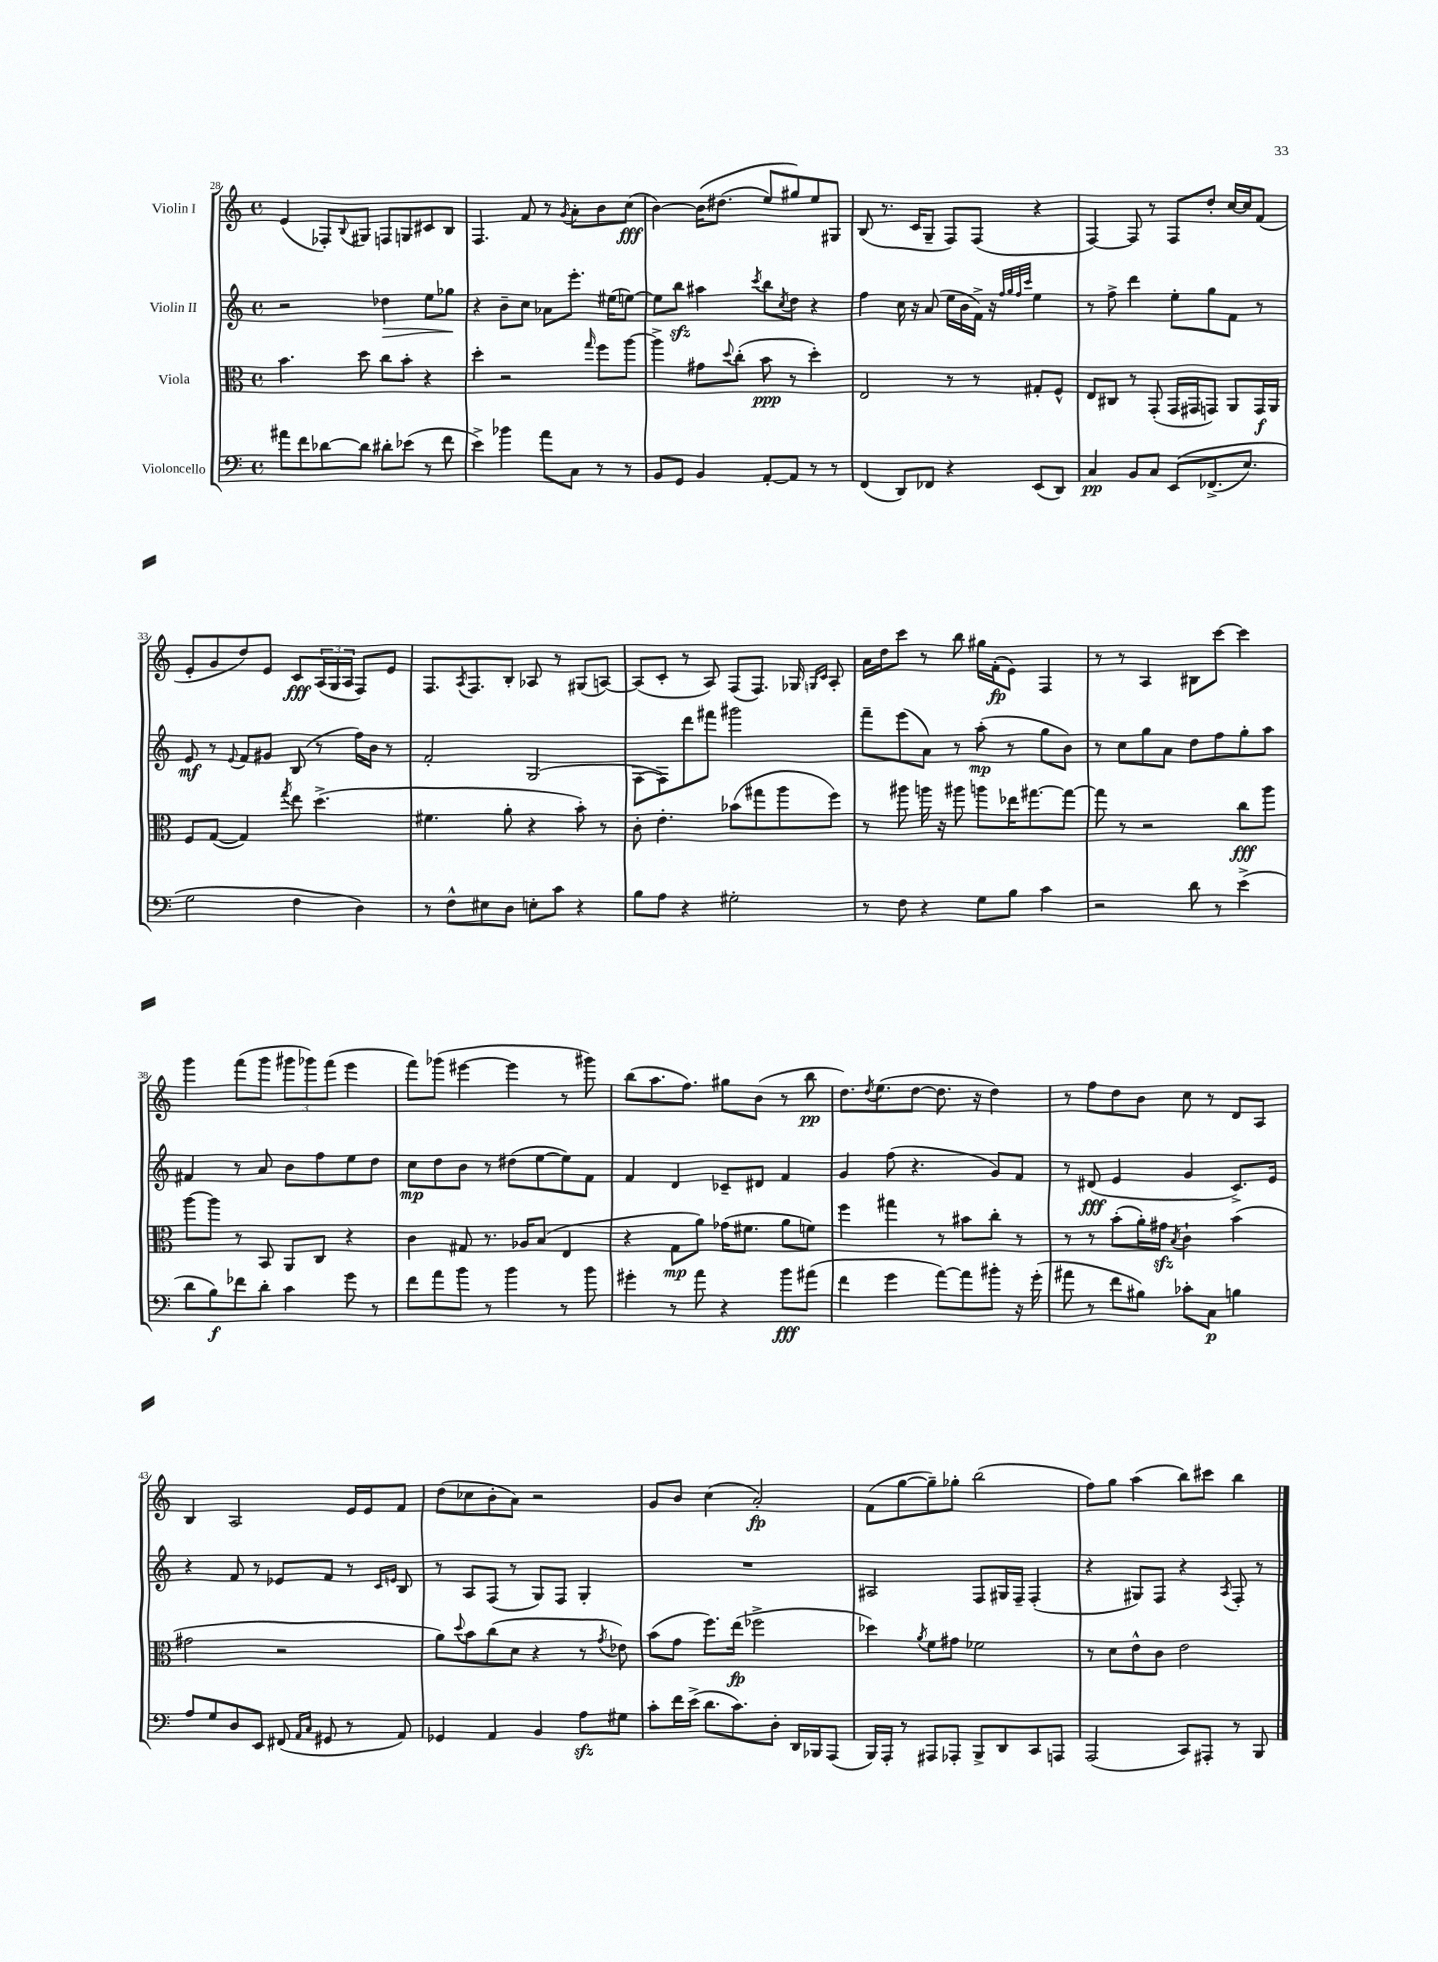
<<
\new StaffGroup <<
\new Staff = "s0" \with { instrumentName = "Violin I" } {
    \clef treble \key c \major \defaultTimeSignature \time 4/4
    e'4( fes8-.) \appoggiatura { b8 } gis8 f8 g8 cis'8 b8 |
    f4. f'8 r8 \acciaccatura { g'8 } a'8-. b'8 c''8\fff( |
    b'4~) b'16\( dis''8.( e''8) gis''8\) e''8 gis8 |
    b8( r8. c'16 g8-- f8) f8( r4 |
    f4~) f8 r8 f8 d''8-. c''16~ c''16 f'8( |
    e'8-. g'8 d''8) e'8 c'8\fff \tuplet 3/2 { a16( g16 a16 } f8) e'8 |
    f8. \acciaccatura { a8 } f8. b8-. aes8 r8 gis8( a8~) |
    a8( c'8-. r8 a8) f8( f8.) ges16 \grace { g16 c'16 } a8-. |
    a'16 d''16 c'''8 r8 b''8 gis''16 f'16-.\fp( e'8) f4 |
    r8 r8 a4 bis8 c'''8~ c'''4 |
    g'''4 f'''8( g'''8 \tuplet 3/2 { gis'''8 ges'''8) f'''8( } e'''4 |
    f'''8) ges'''8( eis'''4~ eis'''4 r8 gis'''8) |
    b''8( a''8. f''8.) gis''8 b'8( r8 b''8\pp |
    d''8.) \acciaccatura { d''8 } e''8.( d''8~ d''8. r16 d''4) |
    r8 f''8 d''8 b'8 c''8 r8 d'8 a8 |
    b4 a2 e'16 e'16 f'8 |
    d''8( ces''8 b'8-. a'8) r2 |
    g'8 b'8 c''4( a'2-.\fp) |
    f'8( g''8~ g''8--) ges''8-. b''2( |
    f''8) g''8 a''4( b''8) cis'''8 b''4 \bar "|." |
}
\new Staff = "s1" \with { instrumentName = "Violin II" } {
    \clef treble \key c \major \defaultTimeSignature \time 4/4
    r2 des''4\> e''8 ges''8\! |
    r4 b'8-- c''8 aes'8 e'''8.-. eis''16( e''8~) |
    e''8 b''8\sfz ais''4 \acciaccatura { c'''8 } b''8 \acciaccatura { c''8 } d''8 r4 |
    f''4 c''16 r16 a'8( e''16 b'16 f'16->) r16 \grace { f''32 g''32 f''32 c'''32 } e''4 |
    r8 f''8-> d'''4 e''8-. g''8 f'8 r8 |
    e'8\mf r8 \appoggiatura { e'8 } f'8 gis'8 b8( r8 f''16) b'16 r8 |
    f'2-. g2( |
    f8~ f8) d'''8 fis'''8 gis'''2 |
    f'''8-- e'''8( a'8) r8 a''8-.\mp( r8 g''8 b'8) |
    r8 c''8 g''8 a'8 d''8 f''8 g''8-. a''8 |
    fis'4 r8 a'8 b'8 f''8 e''8 d''8 |
    c''8\mp d''8 b'8 r8 dis''8( e''8~ e''8) f'8 |
    f'4 d'4 ces'8-- dis'8 f'4 |
    g'4 f''8( r4. g'8) f'8 |
    r8 dis'8\fff( e'4 g'4 c'8.->) e'16 |
    r4 f'8 r8 ees'8 f'8 r8 \grace { c'16 e'16 } b8 |
    r8 a8 f8( r8 g8) f8 g4-. |
    R1 |
    ais2 f8 gis16 f16-- f4-.( |
    r4 gis8) f8 r4 \acciaccatura { a8 } f8-. r8 \bar "|." |
}
\new Staff = "s2" \with { instrumentName = "Viola" } {
    \clef alto \key c \major \defaultTimeSignature \time 4/4
    b'4. d''8 c''8 b'8-. r4 |
    d''4-. r2 \grace { g''16 } f''8 a''8~ |
    a''4-> gis'8 \appoggiatura { d''8 } c''8-.( b'8\ppp r8 d''4-.) |
    e2 r8 r8 gis8-. f8-^ |
    e8 cis8 r8 g,8-.( g,16 gis,16 g,8) a,8 g,16\f a,16 |
    f8 g8~( g4) \acciaccatura { g''8 } e''8 d''4.->( |
    fis'4. a'8-. r4 b'8-.) r8 |
    c'8-. e'4.-. bes'8( gis''8 a''8 f''8) |
    r8 ais''8 a''16 r16 ais''8 a''8 ees''16 gis''8.~ gis''8~ |
    gis''8 r8 r2 c''8\fff a''8 |
    a''8~ a''8 r8 b,8 a,8 c8 r4 |
    c'4 gis8 r8. aes16 b8( e4 |
    r4 g8\mp a'8) ges'16( fis'8. a'8 f'8) |
    f''4 gis''4 r8 bis'8 c''8-. r8 |
    r8 r8 b'8-.( a'16-.) gis'16\sfz \acciaccatura { b8 } c'4-! b'4( |
    gis'2 r2 |
    a'8) \appoggiatura { d''8 } b'8 c''8( d'8 r4 r8 \acciaccatura { g'8 } ees'8) |
    b'8( g'8 f''8.) e''16\fp( fes''2-> |
    des''4) \acciaccatura { a'8 } f'8 gis'8 fes'2 |
    r8 d'8 e'8-^ c'8 e'2 \bar "|." |
}
\new Staff = "s3" \with { instrumentName = "Violoncello" } {
    \clef bass \key c \major \defaultTimeSignature \time 4/4
    ais'8 f'8 des'8~ des'8 dis'8-. ees'8( r8 f'8 |
    e'4->) bes'4 a'8 c8 r8 r8 |
    b,8 g,8 b,4 a,8~-. a,8 r8 r8 |
    f,4( d,8) fes,8 r4 e,8( d,8) |
    c4\pp b,8 c8 e,8\( fes,8.->( e8.) |
    g2 f4 d4\) |
    r8 f8-^ eis8 d8 e8-. c'8 r4 |
    b8 a8 r4 gis2-. |
    r8 f8 r4 g8 b8 c'4 |
    r2 d'8 r8 e'4->( |
    d'8 b8\f) fes'8 d'8-. c'4 g'8 r8 |
    f'8 a'8 b'8 r8 b'4 r8 b'8 |
    gis'4-. r8 a'8 r4 b'8\fff ais'8( |
    f'4 g'4 a'8~) a'8 bis'8-. r16 g'16-.( |
    ais'8 r8 f'8 bis8) ces'8-. c8\p b4 |
    a8 g8 d8 e,8 fis,8( \grace { a,16 c16 } gis,8 r8 a,8) |
    ges,4 a,4 b,4 a8\sfz gis8 |
    c'8-. f'16 e'16->( d'8. c'8.) d8-. d,16 bes,,16 a,,8( |
    b,,16) a,,16-. r8 ais,,8 aes,,8-. b,,8-> d,8 c,8 a,,8 |
    a,,2( c,8) ais,,8-. r8 b,,8 \bar "|." |
}
>>
>>
\layout { \context { \Score currentBarNumber = #28 } }
